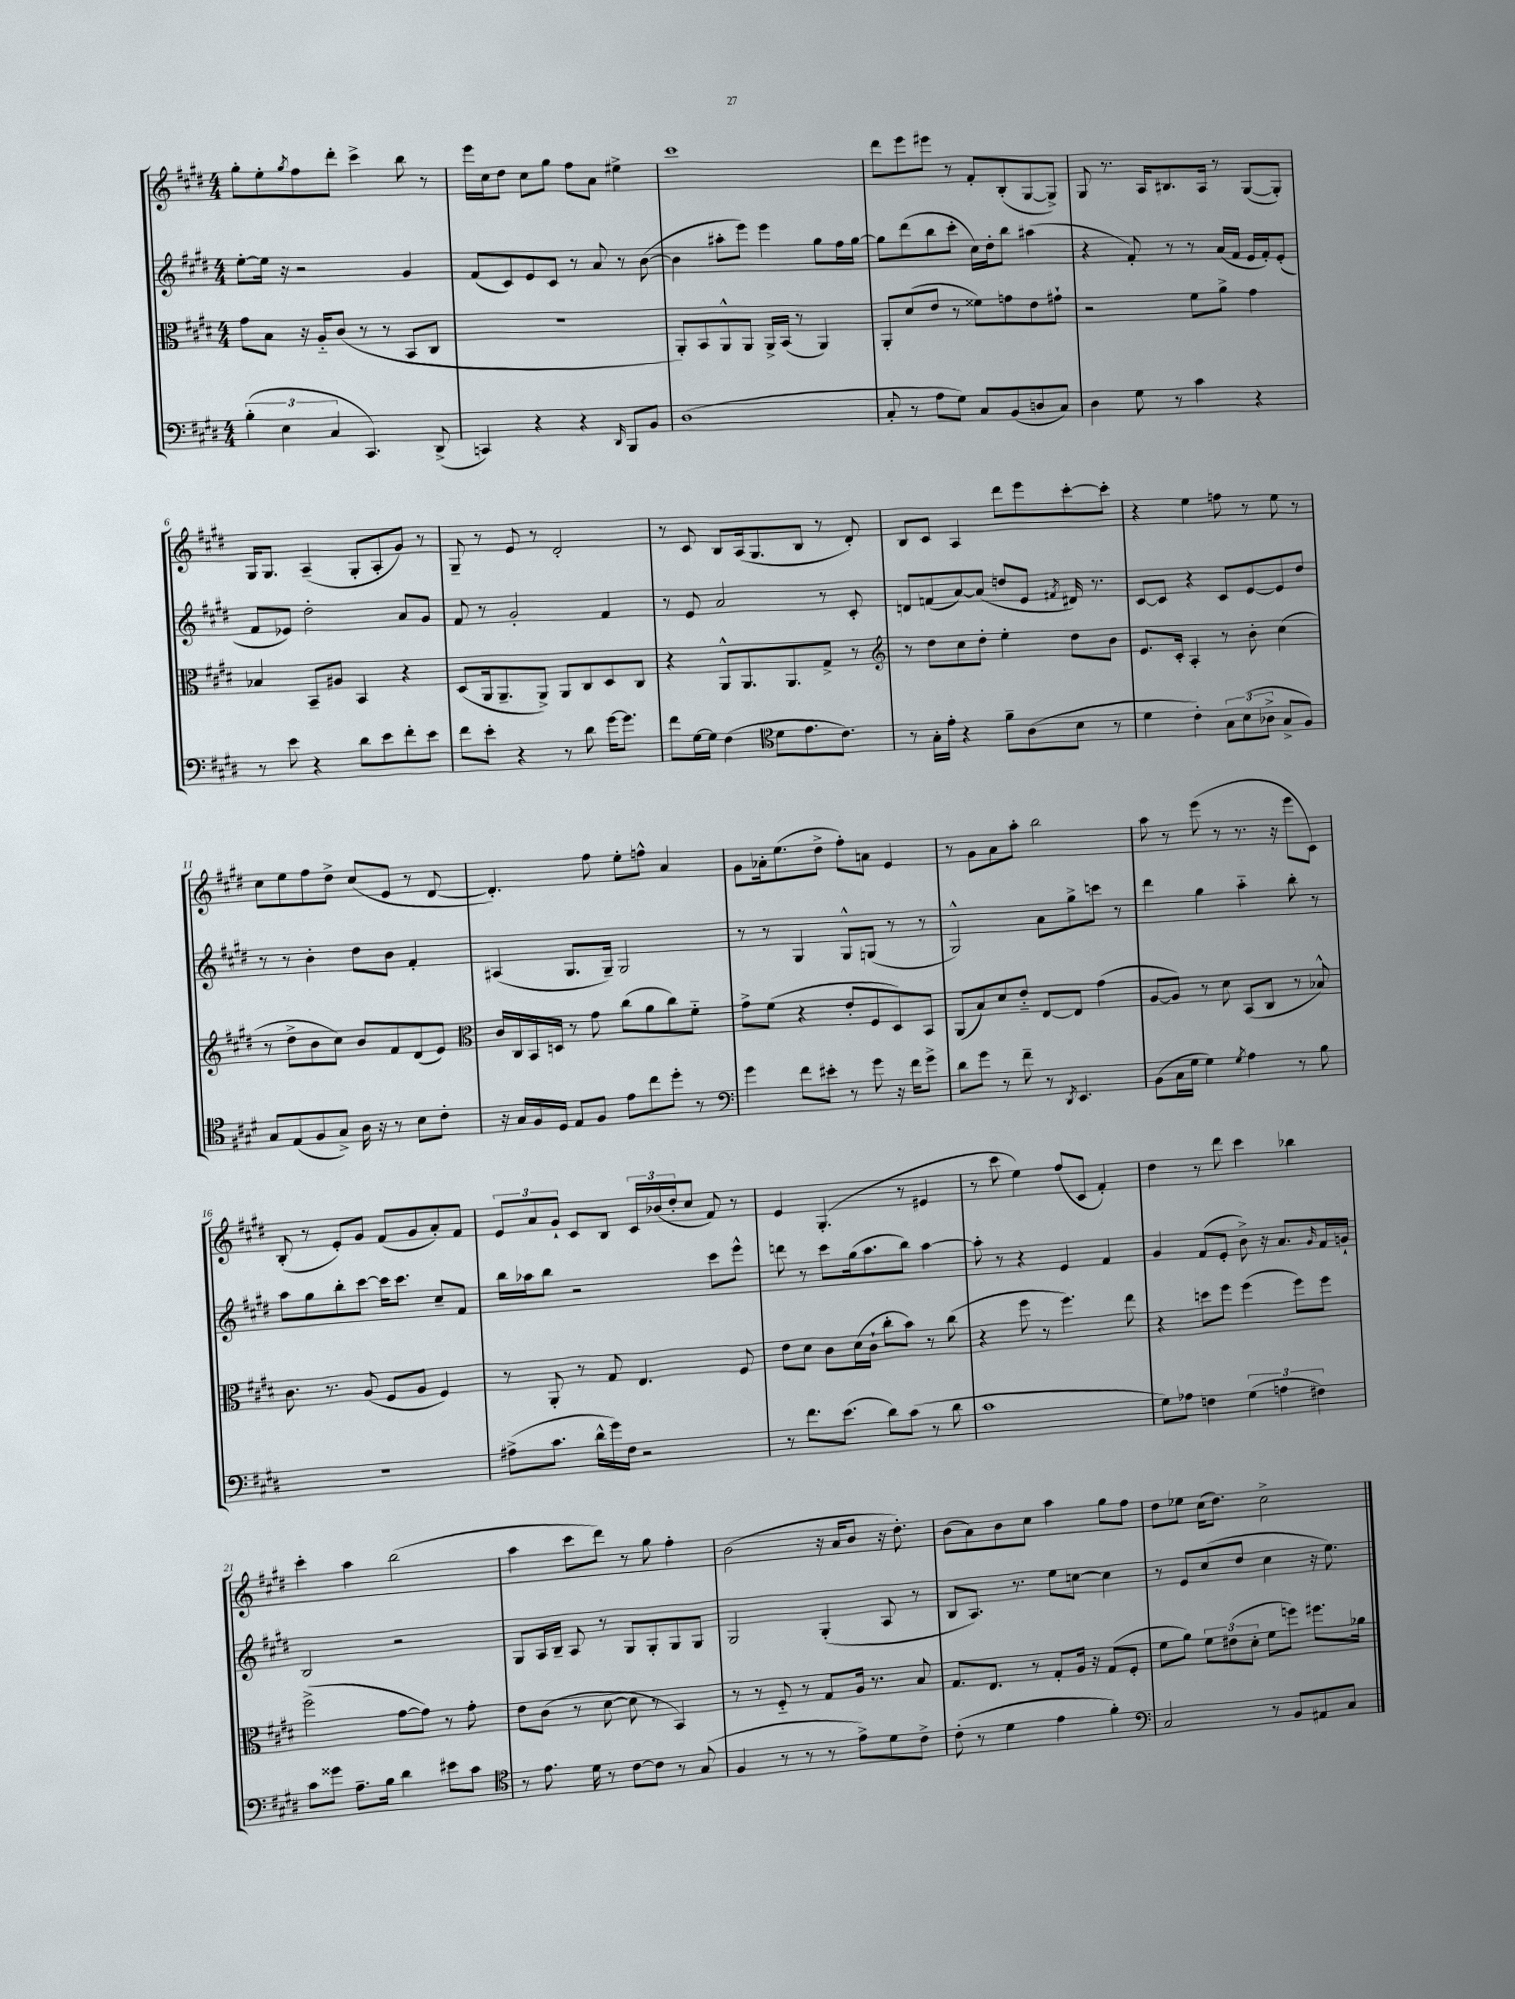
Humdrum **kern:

**kern	**kern	**kern	**kern
*staff4	*staff3	*staff2	*staff1
*clefF4	*clefC3	*clefG2	*clefG2
*k[f#c#g#d#]	*k[f#c#g#d#]	*k[f#c#g#d#]	*k[f#c#g#d#]
*M4/4	*M4/4	*M4/4	*M4/4
(6B'	8g#	[8ee'	8gg#'
.	8B	16ee]	8ee'
6E	.	.	.
.	.	16r	.
.	.	.	8qgg#
.	16r	2r	8ff#
.	16A'~	.	.
6C#	.	.	.
.	(8c#	.	8ddd#'
4.CC#)	8r	.	4ccc#^
.	8r	.	.
.	8BB	4g#	8bb
(8DD#^	8C#	.	8r
=	=	=	=
4CC)	1r	(8f#	16eee
.	.	.	16cc#
.	.	8c#)	8dd#
4r	.	8e	8cc#
.	.	8c#	8gg#
4r	.	8r	8ff#
.	.	8a	8a
16qqDD#	.	.	.
8BBB	.	8r	4ee#^
8BB	.	([8b	.
=	=	=	=
(1D#	8AA')	4b]	1ccc#
.	8BB	.	.
.	8AA^^	8aa#'	.
.	8AA	8eee)	.
.	16AA^	4eee	.
.	(16BB	.	.
.	8r	.	.
.	4AA)	8gg#	.
.	.	16ff#	.
.	.	[16gg#	.
=	=	=	=
8C#'	8AA'	8gg#]	8ddd#
8r	(8d#	(8ddd#	8eee
8A	8e	8bb	8eee#
8G#)	8r	8ccc#'	8r
8C#	8f##)	16cc#)	8f#'
.	.	16dd#'	.
(8BB	8g	8bb	(8B'
8D	8e	(4aa#	[8G#
8C#)	8g#`	.	8G#^])
=	=	=	=
4D#	2r	4r	8G#
.	.	.	8.r
8G#	.	8f#')	.
.	.	.	16A
8r	.	8r	8.B#
4c#	8f#	8r	.
.	.	.	16A
.	8a^	(16a	8r
.	.	16f#	.
4r	4g#	16e	([8G#
.	.	16f#')	.
.	.	(8e'	8G#'])
=	=	=	=
8r	4B-	8f#	16G#
.	.	.	8.G#
8e	.	8e-)	.
4r	8BB~	2dd#'	(4A~
.	8A#	.	.
8d#	4BB	.	8G#'
8e	.	.	8A'
8f#'	4r	8a	8g#)
8e	.	8g#	8r
=	=	=	=
8f#	(8D#	8f#	8G#~
8e'	16AA	8r	8r
.	8.AA~	.	.
4r	.	2g#'	8e
.	8AA^)	.	8r
8r	8AA	.	2d#'
8d#	8C#	.	.
[16g#	8D#	4f#	.
8.g#]	.	.	.
.	8C#	.	.
=	=	=	=
8f#	4r	8r	8r
[16G#	.	8e	8c#
16G#]	.	.	.
(4F#	8AA^^	2a	8B
.	8.AA	.	(16A
.	.	.	8.G#
*clefC4	*	*	*
8d#	.	.	.
.	8.AA	.	.
8.e	.	.	8B
.	8G#^	8r	8r
8.c#)	.	.	.
.	8r	8c#'	8d#')
=	=	=	=
*	*clefG2	*	*
8r	8r	8d	8B
16G#'	8dd#	(8f	8c#
16e'	.	.	.
4r	8cc#	[8a)	4A
.	8dd#'	(8a]	.
8f#~	4ee'	8dd	8ddd#
(8A	.	8e	8eee
.	.	8qf#	.
8B	8dd#	16d#)	[8ccc#'
.	.	8.r	.
8r	8b	.	8ccc#']
=	=	=	=
4d#	8.e	[8c#	4r
.	.	8c#]	.
.	16c#'	.	.
4c#')	4A'	4r	4ee
12G#	8r	8c#	8ff
(12B	.	.	.
.	8b'	[8e	8r
12A-^	.	.	.
8G#^	(4cc#	8e]	8ee
8F#)	.	8dd#	8r
=	=	=	=
8G#	8r	8r	8cc#
(8E	8dd#^	8r	8ee
8F#	8b	4b'	8ff#
8G#^)	8cc#)	.	8dd#^
16A	8b	8dd#	(8cc#
16r	.	.	.
8r	8f#	8b	8e
8B	(8d#	4f#'	8r
8c#'	8e)	.	[8d#
=	=	=	=
*	*clefC3	*	*
16r	16c#	(4A#	4.d#'])
16G#	16C#	.	.
16F#	16BB	.	.
16D#	16D	.	.
8E	8r	8.G#	.
8F#	8g#	.	8ff#
.	.	16G#~)	.
8e	(8cc#	2G#	8ee'
8cc#	8a	.	8ff^^
8dd#'	8cc#)	.	4a
8r	8f#'~	.	.
=	=	=	=
*clefF4	*	*	*
4g#	8g#^	8r	8g#
.	(8f#	8r	16a-'
.	.	.	(8.ee
8f#	4r	4G#	.
8e#'	.	.	8dd#^
8r	8e'	8G#^^	8ff#')
8g#	8F#	(8G	8a
16r	8D#)	8r	4e
16f#	.	.	.
8g#^	8BB	8r	.
=	=	=	=
8d#	(8AA	2G#^^)	8r
8g#	8B)	.	8g#
8r	8d#	.	8a
8f#~	8e'~	.	8aa'
8r	[8E	8a	2bb
8qDD#	.	.	.
4.EE	8E]	8gg#^	.
.	(4g#	8ccc	.
.	.	8r	.
=	=	=	=
(8BB	[8A	4ddd#	8aa
16C#	8A])	.	8r
16G#	.	.	.
4G#)	8r	4gg#	(8eee
.	8d#	.	8r
8qG#	.	.	.
4A	(8BB	4aa'~	8.r
.	8C#	.	.
.	.	.	16r
8r	8r	8bb'	8eee
8B	8B-^^)	8r	8c#)
=	=	=	=
1r	8.c#	8aa	(8B'
.	.	8gg#	8r
.	8.r	.	.
.	.	8bb'	8e')
.	(8A	[8ccc#	8g#
.	8F#	16ccc#]	(8f#
.	.	8.ccc#	.
.	8A	.	8g#
.	4F#)	8cc#~	8a')
.	.	8f#	8f#
=	=	=	=
(8A#^	8r	16bb	12e
.	.	16aa-	.
.	.	.	12a
8.c#	8AA'	8bb	.
.	.	.	12g#`
.	8r	2r	8c#
16d#^^	.	.	.
16g#)	8G#	.	8B
16F#	.	.	.
2r	4.E	.	24c#
.	.	.	(24b-
.	.	.	24dd#'
.	.	.	8cc#
.	.	8ccc#	8f#)
.	8F#	8eee^^	8r
=	=	=	=
8r	8e	8ddd	4e
8.f#	8d#	8r	.
.	8c#	8ccc#	(4.G#'
(8.e	.	.	.
.	(16d#	(16gg#	.
.	16c#`	8.aa	.
8d#)	8cc#'	.	.
(8c#	8b)	8bb)	8r
8r	8r	[4aa	4e#
8d#	(8cc#	.	.
=	=	=	=
1c#	4r	8aa']	8r
.	.	8r	8ccc#
.	8ff#	4r	4ee)
.	8r	.	.
.	4.ff#)	4e	(8ff#
.	.	.	8c#
.	.	4f#	4f#')
.	8ee	.	.
=	=	=	=
8G#)	4r	4g#	4dd#
8A-	.	.	.
4F	8dd	(8f#	8r
.	8ff#	8e'	8ddd#
(6G#	(4ff#	8b^)	4ccc#
.	.	16r	.
6A	.	.	.
.	.	8.a	.
.	8ff#)	.	4bb-
6F#)	.	.	.
.	.	16qqg#	.
.	8ff#	16f#	.
.	.	16g`	.
=	=	=	=
8c#	(2ff#^	2B	4ccc#'
8g##	.	.	.
8.A~	.	.	4aa
16B	.	.	.
4d#	[8g#	2r	(2bb
.	8g#])	.	.
8e#	8r	.	.
8c#	8g#'	.	.
=	=	=	=
*clefC4	*	*	*
8r	8e	8G#	4aa
8.e	(8c#	16A	.
.	.	16B~	.
.	8r	8A	8ccc#
16d#	.	.	.
8r	[8d#	8r	8ddd#)
[8c#	8d#]	8G#	8r
8c#]	8r	8G#'	8gg#
8r	4BB)	8G#	4ff#'
(8G#	.	8G#	.
=	=	=	=
4F#	8r	2G#	(2b
.	8r	.	.
8r	8F#'~	.	.
8r	8r	.	.
8r	8G#	(4G#'	16r
.	.	.	16a
8e^)	16A	.	8b
.	8.r	.	.
8d#	.	8A	16r
.	.	.	8.dd#')
8c#^	8B	8r	.
=	=	=	=
(8c#'	8.G#	8B	(8b
8r	.	8.A)	8a)
.	8.E	.	.
4d#	.	.	8b
.	.	8.r	.
.	8r	.	8cc#
4e	8G#'	8ee	4aa
.	16A	[8cc	.
.	16r	.	.
4f#')	(8G#	4cc]	8gg#
.	8F#'	.	8ff#
=	=	=	=
*clefF4	*	*	*
2C#	8f#	8r	8dd#
.	8a)	8e	8ee-
.	12f#	(8cc#	(16cc#
.	.	.	8.dd#)
.	(12e#	.	.
.	.	8dd#	.
.	12d#'	.	.
8r	8f#	4cc#	2cc#^
8BB	8ff)	.	.
8AA#	8.ff#	16r	.
.	.	8.ee)	.
8C#	.	.	.
.	16a-	.	.
==	==	==	==
*-	*-	*-	*-
